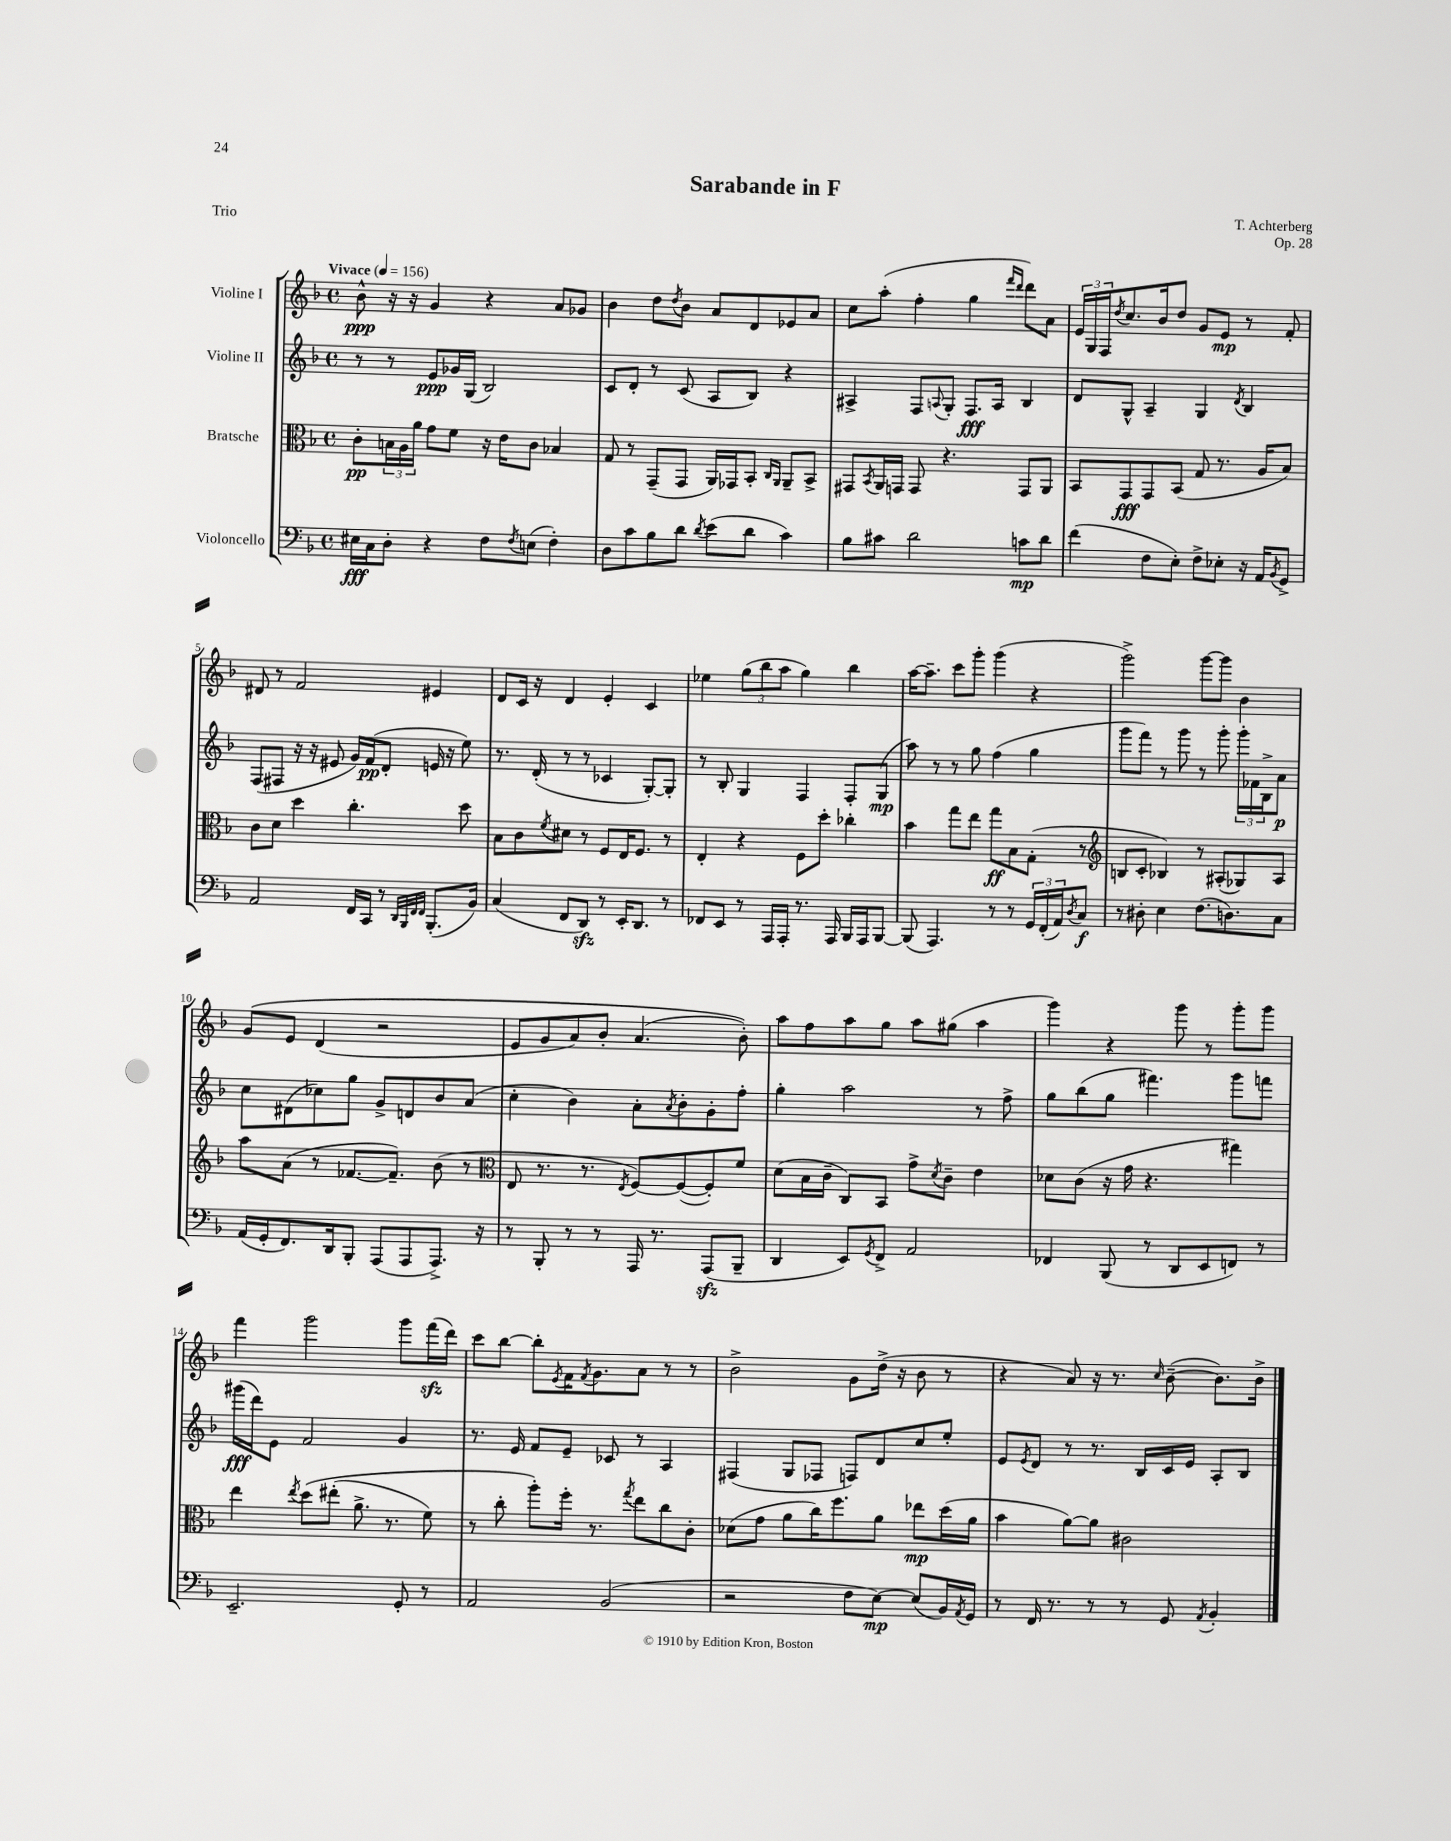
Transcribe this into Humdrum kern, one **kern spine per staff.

**kern	**kern	**kern	**kern
*staff4	*staff3	*staff2	*staff1
*clefF4	*clefC3	*clefG2	*clefG2
*k[b-]	*k[b-]	*k[b-]	*k[b-]
*M4/4	*M4/4	*M4/4	*M4/4
*met(c)	*met(c)	*met(c)	*met(c)
*MM156	*MM156	*MM156	*MM156
16E#\LL	8c'\L	8r	8b-^^\
16C\J	.	.	.
8D'\J	24B\L	8r	16r
.	24A\	.	.
.	.	.	16r
.	24a\JJ	.	.
4r	8g\L	8e/L	4g/
.	8f\J	16g-/L	.
.	.	(16G/JJ	.
8F\L	16r	2B-/)	4r
.	16e\LK	.	.
8qF/	.	.	.
(8E\J	8c\J	.	.
4F'\)	4B-/	.	8a/L
.	.	.	8g-/J
=	=	=	=
8D\L	8G/	8c/L	4b-\
8c\	8r	8d'/J	.
8B-\	(8GG~/L	8r	8dd\L
.	.	.	8qdd/
8d\J	8GG/J	(8c/	8b-\J
8qd/	.	.	.
(8e\L	16AA/LL)	8A/L	8a/L
.	16GG-/J	.	.
8d\J	8BB-'/J	8B-/J)	8d/
.	16qqC/LL	.	.
.	16qqAA/JJ	.	.
4c\)	8AA~/L	4r	8e-/
.	8BB-^/J	.	8a/J
=	=	=	=
8B-\L	8GG#/L	4A#^/	8cc\L
.	8qBB-/	.	.
8c#\J	16AA/L	.	(8aa'\J
.	16GG/JJ	.	.
2d\	8GG/	8F/L	4ff'\
.	.	8qqA/	.
.	4.r	8G'/J	.
.	.	8.F/L	4gg\
.	.	16A/Jk	.
.	.	.	16qqfff/LL
.	.	.	16qqddd/JJ
8c\L	8GG/L	4B-/	8ddd\L)
8d\J	8AA/J	.	8a\J
=	=	=	=
(4f\	8BB-/L	8d/L	24e/LL
.	.	.	24G/
.	.	.	24F/J
.	.	.	8qdd/
.	8GG/	8G^^/J	8.cc/
8F\L	8GG/	4A~/	.
.	.	.	16b-/k
8E'\J)	(8BB-/J	.	8dd/J
8F^\L	8G/	4G/	8g/L
8E-'\J	8.r	.	8e/J
.	.	8qd/	.
16r	.	4B-/	8r
16AA/LK	16A/LK	.	.
8qBB-/	.	.	.
8GG^/J	8B-/J)	.	8f'/
=	=	=	=
2AA/	8c\L	(8F/L	8d#/
.	8d\J	8F#/J	8r
.	4dd\	16r	2f/
.	.	16r	.
.	.	8e#/	.
16FF/LL	4.cc'\	16g/LL)	.
16CC/JJ	.	(16f/J	.
8r	.	8d'/J	.
32qqDD/LLL	.	.	.
32qqBBB-/	.	.	.
32qqFF/	.	.	.
32qqFF/JJJ	.	.	.
(8.BBB-'/L	.	16e/	4e#/
.	.	16r	.
.	8dd\	8ee\)	.
16BB-/Jk)	.	.	.
=	=	=	=
(4C/	8B-\L	8.r	8d/L
.	8c\	.	16c/Jk
.	.	(16d'/	16r
.	8qf/	.	.
8FF/L	8d#\J	8r	4d/
8DD/J)	8r	8r	.
8r	8F/L	4c-/	4e'/
16EE'/LK	16E/K	.	.
8.DD/J	8.F/J	.	.
.	.	[8G'/L)	4c/
8r	8r	8G'/]J	.
=	=	=	=
8FF-/L	4E'/	8r	4ee-\
8EE/J	.	8B-'/	.
8r	4r	4G/	(12gg\L
.	.	.	12bb-\
16AAA/LL	.	.	.
.	.	.	12aa\J
16AAA'/JJ	.	.	.
8.r	8F\L	4F/	4gg\)
.	8dd'\J	.	.
16AAA/	.	.	.
16BBB-/LL	4cc-'\	8F'/L	4bb-\
16AAA/J	.	.	.
[8BBB-/J	.	(8G/J	.
=	=	=	=
(8BBB-/]	4b-\	8aa\)	[16aa\LK
.	.	.	8.aa~\]J
4.AAA/)	.	8r	.
.	8gg\L	8r	8ccc\L
.	8ee\J	8gg\	8ggg'\J
8r	8gg\L	(4ff\	(4ggg\
8r	8B-\	.	.
24GG/LL	(8G'\J	4gg\	4r
(24FF'/	.	.	.
24AA/J)	.	.	.
8qD/	.	.	.
8C/J	8r	.	.
=	=	=	=
*	*clefG2	*	*
8r	8B/L	8ggg\L	2ggg^\)
8D#'\	8c'/J	8fff\J)	.
4E\	4B-/)	8r	.
.	.	8ggg\	.
(8.F\L	8r	8r	[8ggg\L
.	(8A#'/L	8ggg'\	8ggg\]J
8.D\)	.	.	.
.	8G-/)	24ggg'\LL	4b-\
.	.	24f-\	.
.	.	24B-^\J	.
8C\J	8A#/J	8a\J	.
=	=	=	=
(16AA/LL	8aa\L	8cc\L	&(8g/L
16GG'/J	.	.	.
8.FF/)	(8a\J	(8d#\	8e/J
.	8r	8cc-\)	(4d/
16DD/k	.	.	.
8BBB-'/J	[8.f-/L	8gg\J	.
(8AAA/L	.	8g^/L	2r
.	8.f-~/]J)	.	.
8AAA/	.	8d/	.
8.AAA^/J)	(8b-\	8b-/	.
.	8r	(8a/J	.
16r	.	.	.
=	=	=	=
*	*clefC3	*	*
8r	8E/	4cc'\	8e/L
8BBB-'/	8.r	.	8g/
8r	.	4b-\)	8a/)
.	8.r	.	.
8r	.	.	8b-'/J
.	8qE/	.	.
16AAA/	[8F/L)	8a'\L	(4.a/
8.r	.	.	.
.	.	8qa/	.
.	(8F/_	8b-'\	.
(8AAA/L	8F'/])	8g'\	.
8BBB-~/J	8f/J	8ff'\J	8b-'\)&)
=	=	=	=
4DD/	(8d\L	4gg'\	8aa\L
.	16B-\L	.	8ff\
.	16c~\JJ	.	.
8EE/L)	8C/L)	2aa\	8aa\
8qGG/	.	.	.
8FF^/J	8BB-/J	.	8gg\J
2AA/	8g^\L	.	8aa\L
.	8qd/	.	.
.	8c~\J	.	(8gg#\J
.	4e\	8r	4aa\
.	.	8ff^\	.
=	=	=	=
4FF-/	8d-\L	8gg\L	4ggg\)
.	(8c\J	(8bb-\	.
(8BBB-/	16r	8gg\J	4r
.	16g\	.	.
8r	4.r	4.fff#\)	.
8DD/L	.	.	8ggg\
8EE/	.	.	8r
8FF/J)	4gg#\)	8ggg\L	8ggg'\L
8r	.	8fff\J	8ggg\J
=	=	=	=
2.EE~/	4ee\	(16ggg#\LL	4fff\
.	.	16ddd\J)	.
.	.	8e\J	.
.	8qee/	.	.
.	&(8dd\L	2f/	2ggg\
.	(8ee#'\J	.	.
.	8.a^\	.	.
.	8.r	.	.
8GG'/	.	4g/	8ggg\L
8r	8f\)	.	(16fff\L
.	.	.	16ddd\JJ)
=	=	=	=
2AA/	8r	8.r	8ccc\L
.	8cc'\	.	[8bb-\J
.	.	16e/	.
.	8aa'\L&)	8f/L	8bb-'\]L
.	.	.	8qe/
.	16ff'\Jk	8e~/J	16f\K
.	.	.	8qf/
.	8.r	.	8.g\
(2BB-/	.	8c-/	.
.	8qgg/	.	.
.	8ee\L	8r	8a\J
.	8cc\	4A/	8r
.	8c'\J	.	8r
=	=	=	=
2r	(8d-\L	(4F#/	2b-^\
.	8g\J	.	.
.	8a\L	8G/L	.
.	16cc\K)	8F-/J	.
.	8.ff\	.	.
8F\L	.	8F/L)	8g\L
[8E\J)	8a\J	8d/	(16dd^\Jk
.	.	.	16r
(8E/]L	8ee-\L	8cc/	8b-\
16BB-/L)	(16dd\L	8ee'/J	8r
8qAA/	.	.	.
16GG/JJ	16a\JJ	.	.
=	=	=	=
8r	4b-\	8e/L	4r
.	.	8qe/	.
16FF/	.	8d/J	.
8.r	.	.	.
.	[8a\L)	8r	8a/)
8r	8a\]J	8.r	16r
.	.	.	8.r
8r	2c#\	.	.
.	.	16B-/LL	.
.	.	.	16qqcc/
8GG/	.	16c/	([8b-~\
.	.	16e/JJ	.
8qAA/	.	.	.
4BB-'/	.	8A'/L	8.b-\]L)
.	.	8B-/J	.
.	.	.	16b-^\Jk
==	==	==	==
*-	*-	*-	*-
